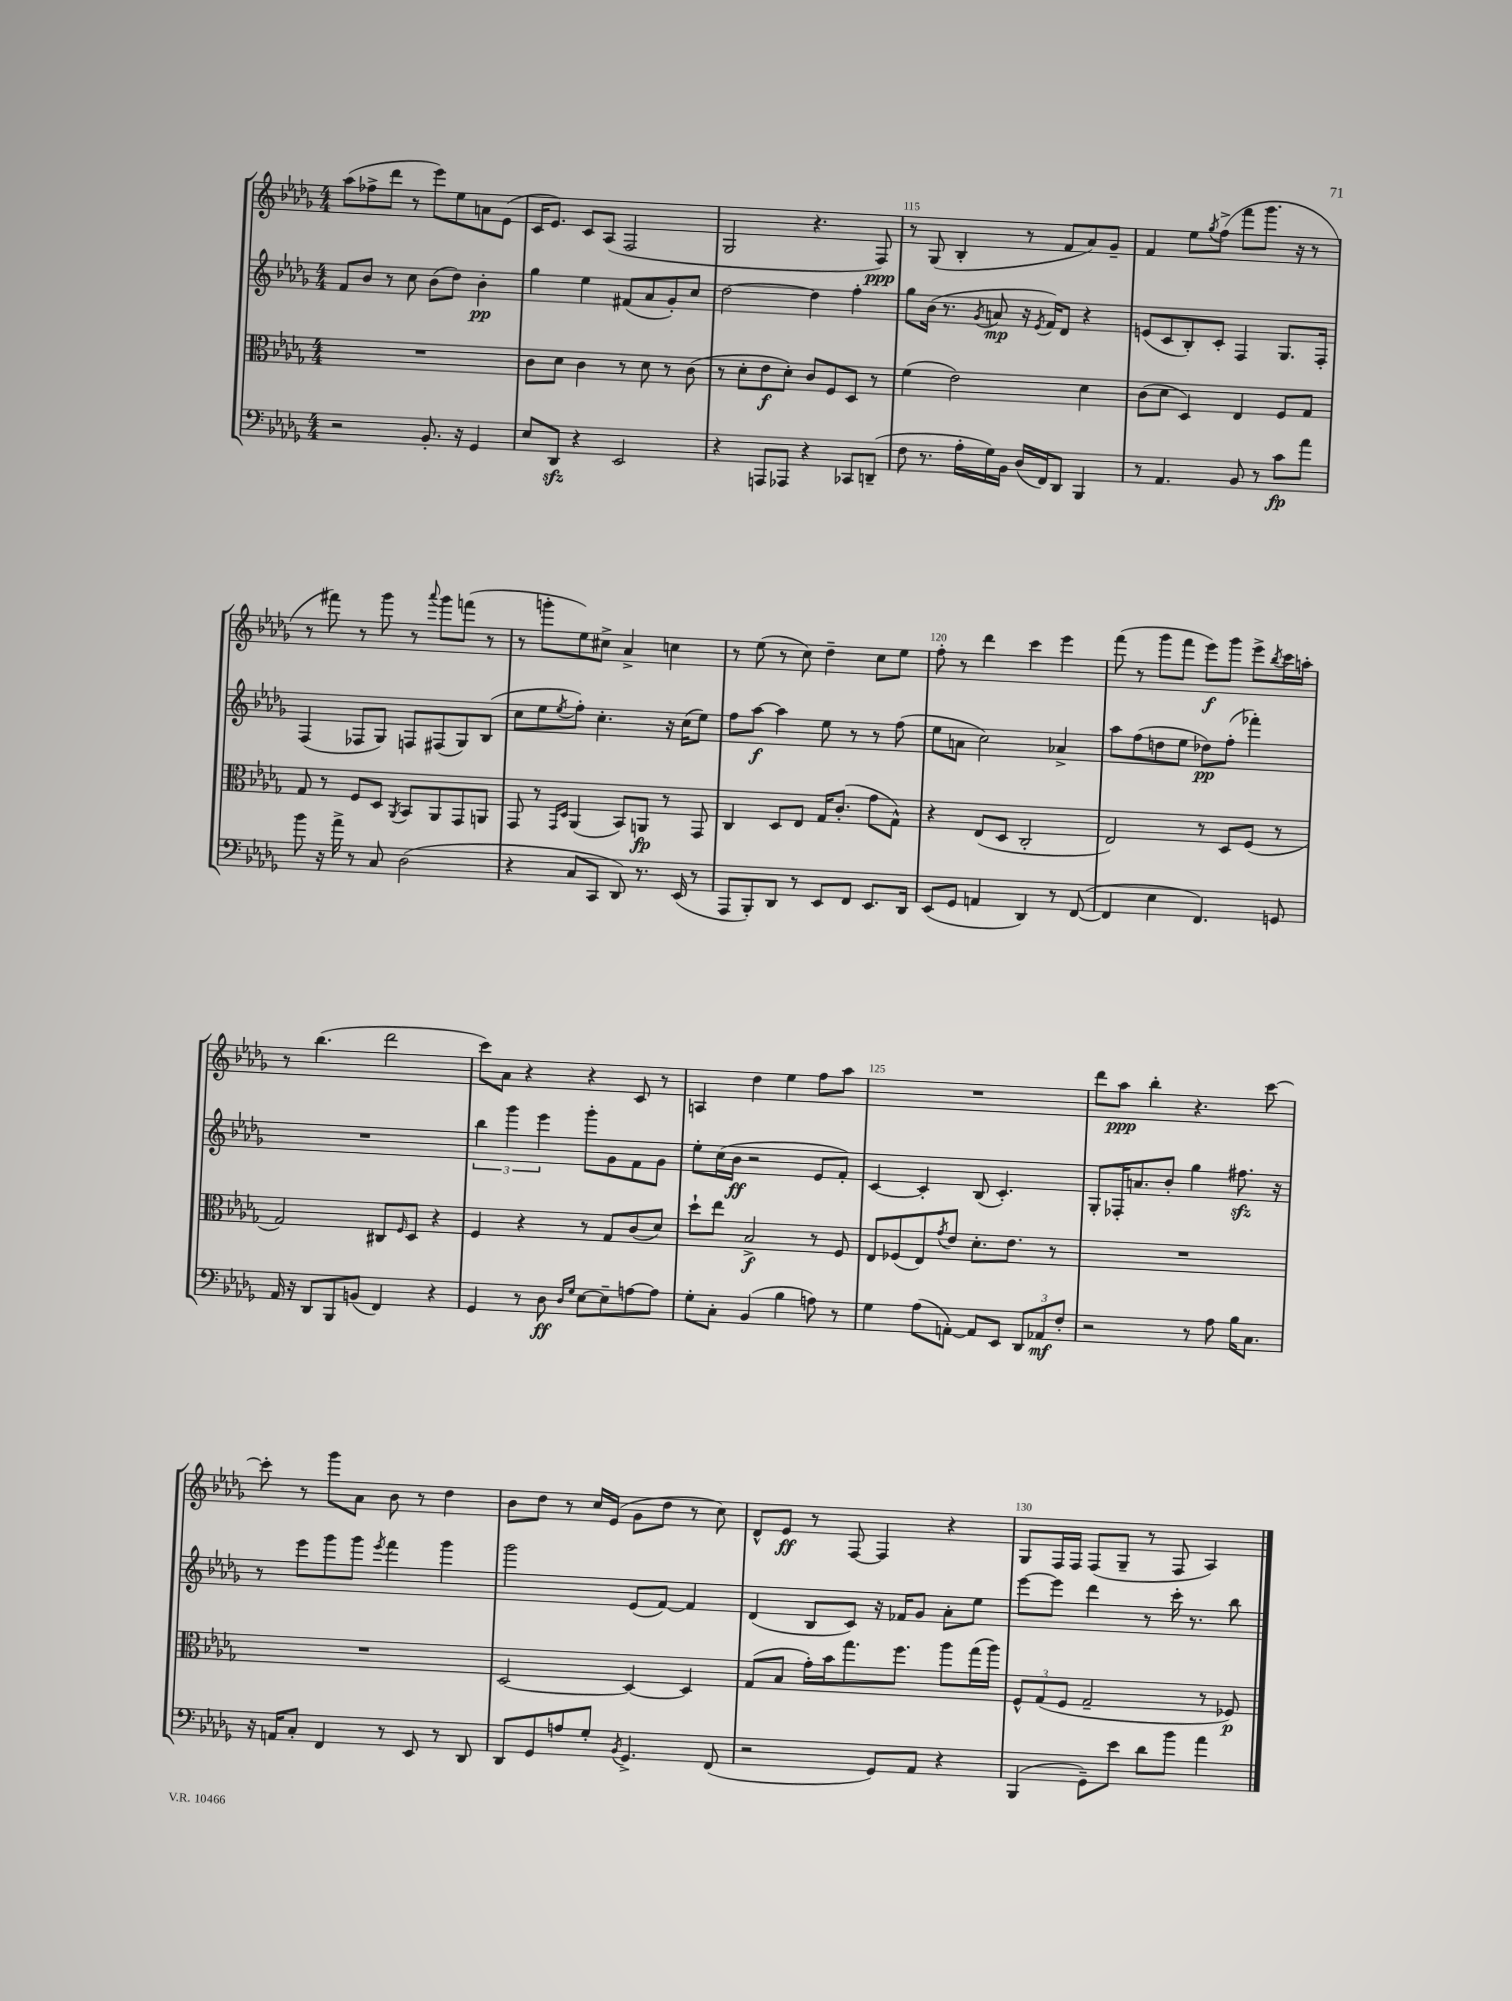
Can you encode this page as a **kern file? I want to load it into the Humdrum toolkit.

**kern	**kern	**kern	**kern
*staff4	*staff3	*staff2	*staff1
*clefF4	*clefC3	*clefG2	*clefG2
*k[b-e-a-d-g-]	*k[b-e-a-d-g-]	*k[b-e-a-d-g-]	*k[b-e-a-d-g-]
*M4/4	*M4/4	*M4/4	*M4/4
2r	1r	8f/L	(8aa-\L
.	.	8b-/J	8ff-^\
.	.	8r	8ddd-\J
.	.	8cc\	8r
8.BB-'/	.	(8b-\L	8eee-\L)
.	.	8dd-\J)	8ee-\
16r	.	.	.
4GG-/	.	4b-'\	8a\
.	.	.	(8e-\J
=	=	=	=
8E-/L	8c\L	4gg-\	16c/LK
.	.	.	8.e-/J)
8DD-/J	8d-\J	.	.
4r	4c\	4ee-\	8c/L
.	.	.	(8A-/J
2EE-/	8r	(8f#/L	2F/
.	8d-\	8a-/	.
.	8r	8g-'/)	.
.	(8c\	8cc/J	.
=	=	=	=
4r	8r	[2dd-\	2G-/
.	8d-'\L	.	.
8AAA/L	8e-\	.	.
8AAA-/J	8d-'\J)	.	.
4r	8c/L	4dd-\]	4.r
.	8F/	.	.
8CC-/L	8D-/J	4ff'\	.
(8DD~/J	8r	.	8F/)
=	=	=	=
8F\	(4f\	8gg-\L	8r
8.r	.	(16b-\Jk	(8G-/
.	.	8.r	.
.	2e-\)	.	4B-'/
16A-'\LL	.	.	.
.	.	8qg-/	.
16G-\)	.	8a/	.
16BB-\JJ	.	.	.
(16D-/LL	.	16r	8r
.	.	8qe-/	.
16FF/J)	.	16f/LK)	.
8DD-/J	.	8d-/J	8f/L
4BBB-/	4d-\	4r	8a-/)
.	.	.	8g-~/J
=	=	=	=
8r	(8c\L	(8e/L	4f/
4.AA-/	8d-\J	8c/	.
.	4D-/)	8B-'/)	8ee-\L
.	.	.	8qgg-/
.	.	8c'/J	(8ff^\J
8BB-/	4E-/	4F/	8fff\L
8r	.	.	8.ggg-\J
8c\L	8F/L	8.G-/L	.
.	.	.	16r
8a-\J	8G-/J	.	8r
.	.	16F'/Jk	.
=	=	=	=
8b-\	8G-/	(4F/	8r
16r	8r	.	8fff#\)
16a-^\	.	.	.
8r	8F/L	8F-/L	8r
8C/	8D-/J	8G-/J)	8ggg-\
.	8qAA-/	.	.
(2D-\	8BB-/L	8F/L	8r
.	.	.	8qqaaa-/
.	8AA-/	(8F#/	8ggg-\L
.	8GG-/	8G-/)	(8fff\J
.	8AA/J	(8B-/J	8r
=	=	=	=
4r	8GG-/	8cc\L	8r
.	8r	8ee-\	8ggg'\L
.	16qqGG-/LL	.	.
.	16qqD-/JJ	8qee-/	.
8C/L	(4AA-/	8ff'\J)	8ee-\)
8CC/J	.	4.cc'\	8cc#^\J
8DD-/)	8BB-/L)	.	4a-^/
8.r	8AA/J	.	.
.	8r	16r	4cc\
(16EE-/	.	(16cc\LK	.
8r	8GG-/	8ee-\J)	.
=	=	=	=
8AAA-/L	4C/	8ff\L	8r
8BBB-'/)	.	[8aa-\J	(8ee-\
8DD-/J	8D-/L	4aa-\]	8r
8r	8E-/J	.	8cc\)
8EE-/L	16G-/LK	8ee-\	4dd-~\
.	(8.c'/J	.	.
8FF/J	.	8r	.
8.EE-/L	8g-\L	8r	8cc\L
.	8G-^^\J)	(8ff\	8ee-\J
16DD-/Jk	.	.	.
=	=	=	=
(8EE-/L	4r	8ee-\L	8ff'\
8GG-/J	.	8a\J	8r
4AA/	(8E-/L	2cc\)	4ddd-\
.	8D-/J	.	.
4DD-/)	2C'/	.	4ccc\
8r	.	4a-^/	4eee-\
([8FF/	.	.	.
=	=	=	=
4FF/]	2E-/)	8aa-\L	(8fff\
.	.	(8ff\	8r
4E-\	.	8dd\	8ggg-\L
.	.	8ee-\J	8fff\J
4.FF/)	8r	8dd-\L)	8eee-\L)
.	8D-/L	(8ff'\J	8ggg-\J
.	(8F/J	4fff-'\)	8eee-^\L
.	.	.	8qbb-/
8GG/	8r	.	16ccc\L
.	.	.	16aa'\JJ
=	=	=	=
16AA-/	2G-/)	1r	8r
16r	.	.	.
8DD-/L	.	.	(4.bb-\
8BBB-/	.	.	.
(8BB/J	.	.	.
4FF/)	8C#/L	.	2ddd-\
.	16qqF/	.	.
.	8D-/J	.	.
4r	4r	.	.
=	=	=	=
4GG-/	4F/	6bb-\	8ccc\L)
.	.	.	8a-\J
.	.	6ggg-\	.
8r	4r	.	4r
.	.	6eee-\	.
8D-\	.	.	.
16qqD-/LL	.	.	.
16qqG-/JJ	.	.	.
[8E-\L	8r	8ggg-'\L	4r
8E-~\]	8G-/L	8g-\	.
[8A\	(8c/	8f\	8c/
8A\]J	8d-/J)	8g-\J	8r
=	=	=	=
8G-'\L	8dd-`\L	8ee-'\L	4A/
8C'\J	8ee-\J	(16cc\L	.
.	.	16b-\JJ	.
(4BB-/	2B-^/	2r	4dd-\
4B-\	.	.	4ee-\
8A\)	8r	8e-/L	8ff\L
8r	8F/	8f'/J)	8aa-\J
=	=	=	=
4G-\	8E-/L	[4c/	1r
.	(8F-/	.	.
(8A-\L	8E-/)	4c'/]	.
.	8qg-/	.	.
[8AA'\J)	8e-/J	.	.
8AA/]L	8.d-'\L	(8B-/	.
8EE-/J	.	4.c'/)	.
.	8.e-\J	.	.
12DD-/L	.	.	.
12AA-/	.	.	.
.	8r	.	.
12F'/J	.	.	.
=	=	=	=
2r	1r	8G-'/L	8ddd-\L
.	.	16F-'/K	8aa-\J
.	.	8.a/	.
.	.	.	4bb-'\
.	.	8b-'/J	.
8r	.	4gg-\	4.r
8A-\	.	.	.
16B-\LK	.	8.ff#\	.
8.C\J	.	.	.
.	.	.	[8ccc\
.	.	16r	.
=	=	=	=
16r	1r	8r	8ccc'\]
16AA/LK	.	.	.
8C'/J	.	8eee-\L	8r
4FF/	.	8ggg-\	8ggg-\L
.	.	8ggg-\J	8a-\J
.	.	8qeee-/	.
8r	.	4fff\	8b-\
8EE-/	.	.	8r
8r	.	4ggg-\	4dd-\
8DD-/	.	.	.
=	=	=	=
8DD-/L	[2D-/	2ggg-\	8b-\L
8GG-/	.	.	8dd-\J
8A/	.	.	8r
8G-'/J	.	.	16cc/LL
.	.	.	(16e-/JJ
8qBB-/	.	.	.
4.GG-^/	4D-/_	(8e-/L	8g-\L
.	.	[8f/J)	8dd-\J
.	4D-/]	4f/]	8r
(8FF/	.	.	8cc\)
=	=	=	=
2r	(8G-/L	(4d-/	8d-^^/L
.	8B-/J	.	8e-/J
.	16g-'\LL)	8B-/L	8r
.	16b-\J	.	.
.	8.gg-\	8c/J)	[8F/
8GG-/L)	.	16r	4F/]
.	8.ff\J	16f-/LK	.
8AA-/J	.	8g-/J	.
4r	8aa-\L	8a-'\L	4r
.	(16gg-\L	8ee-\J	.
.	16aa-\JJ)	.	.
=	=	=	=
(4BBB-/	12F^^/L	[8eee-\L	8G-/L
.	(12G-/	.	.
.	.	8eee-\]J	16F/L
.	12F/J	.	.
.	.	.	16F/JJ
8GG-~\L)	2G-~/	4ddd-\	(8F/L
8e-\J	.	.	8G-~/J
8d-\L	.	8r	8r
8b-\J	.	16ccc'\	8F/
.	.	8.r	.
4a-\	8r	.	4A-/)
.	8F-/)	8bb-\	.
==	==	==	==
*-	*-	*-	*-
